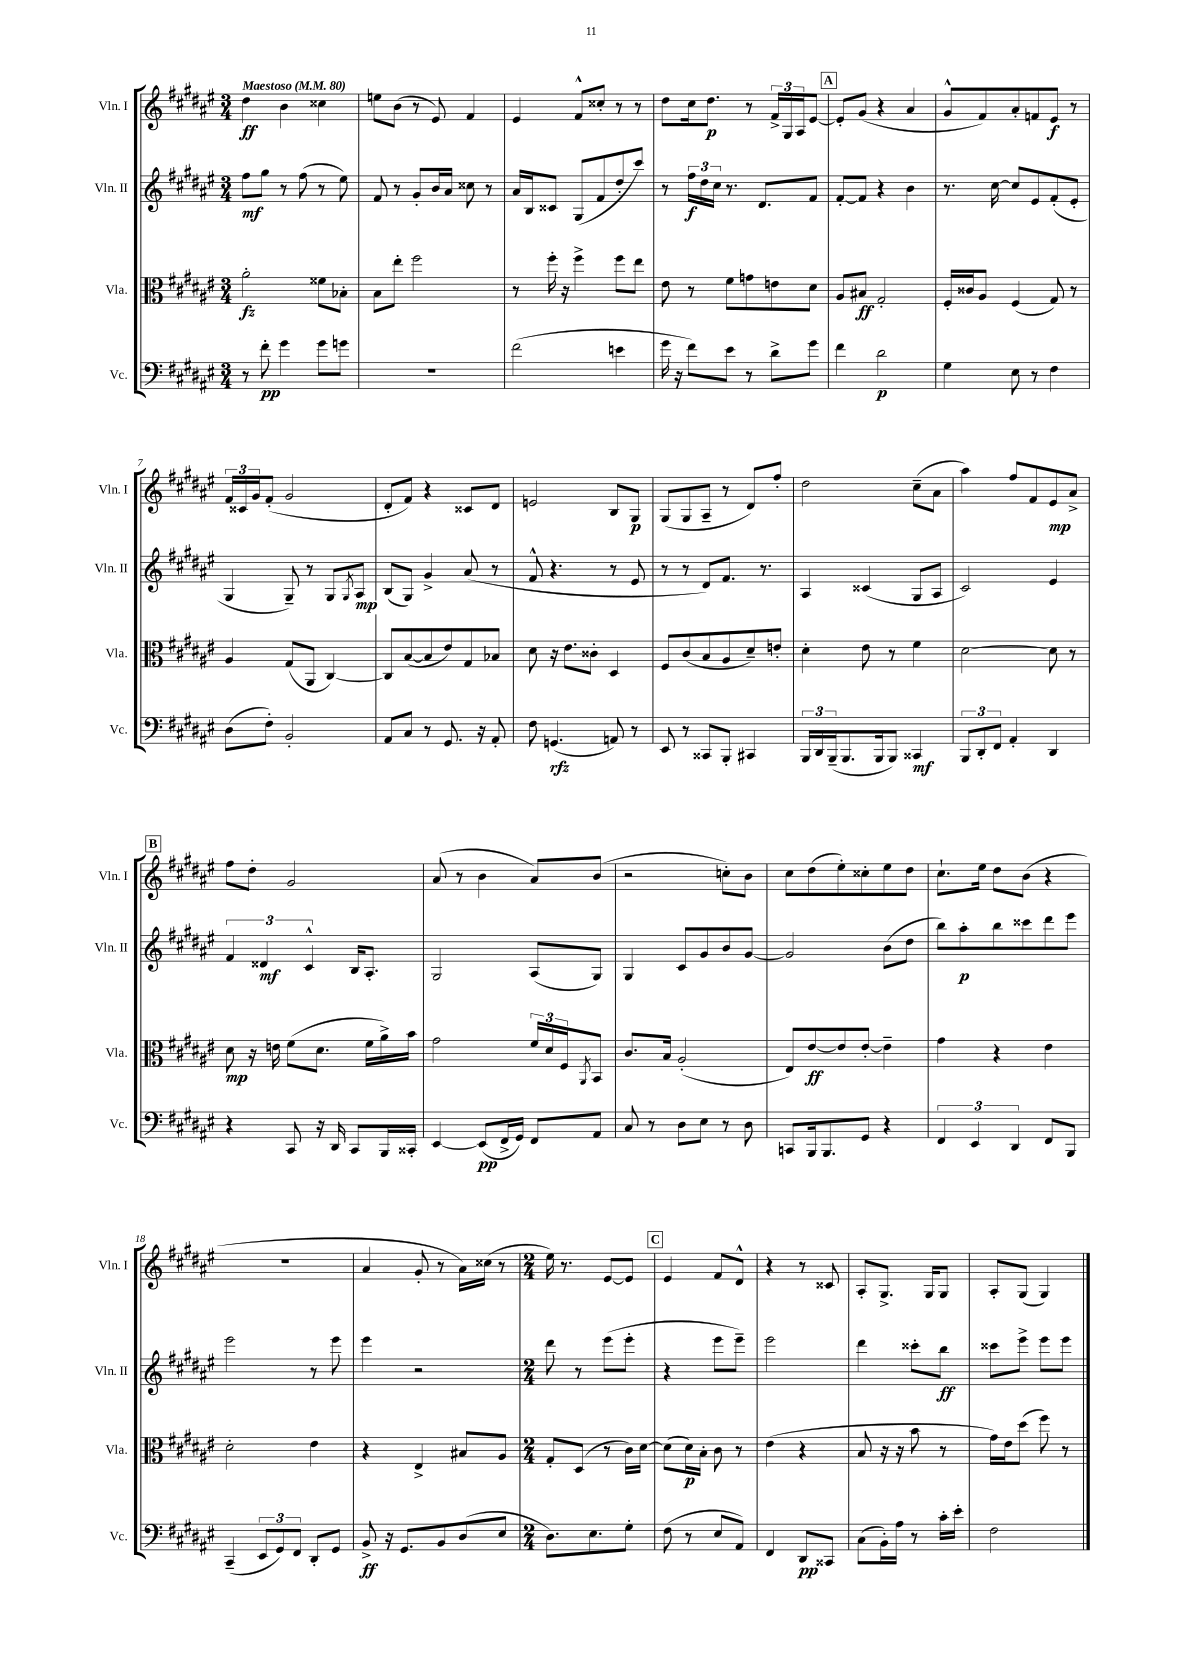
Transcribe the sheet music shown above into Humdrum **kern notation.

**kern	**kern	**kern	**kern
*staff4	*staff3	*staff2	*staff1
*clefF4	*clefC3	*clefG2	*clefG2
*k[f#c#g#d#a#e#]	*k[f#c#g#d#a#e#]	*k[f#c#g#d#a#e#]	*k[f#c#g#d#a#e#]
*M3/4	*M3/4	*M3/4	*M3/4
*MM80	*MM80	*MM80	*MM80
8r	2a#'	8ff#	4dd#
8f#'	.	8gg#	.
4g#	.	8r	4b
.	.	(8ff#	.
8g#	8f##	8r	4cc##
8g	8B-'	8ee#)	.
=	=	=	=
2.r	8B	8f#	8ee
.	8ee#'	8r	(8b
.	2ff#	8g#'	8r
.	.	16b	8e#)
.	.	16a#	.
.	.	8cc##	4f#
.	.	8r	.
=	=	=	=
(2f#	8r	16a#	4e#
.	.	16B	.
.	16ff#'	8c##	.
.	16r	.	.
.	4ff#^	(8G#	8f#^^
.	.	8f#	8cc##'
4e	8ff#	8dd#'	8r
.	8ee#	8ccc#)	8r
=	=	=	=
16g#	8e#	8r	8dd#
16r	.	.	.
8f#)	8r	24ff#	16cc#
.	.	24dd#	.
.	.	.	8.dd#
.	.	24cc#	.
8e#	8f#	8.r	.
8r	8g	.	8r
.	.	8.d#	.
8d#^	8e	.	24f#^
.	.	.	24G#
.	.	.	24A#
8g#	8d#	8f#	[8e#
=	=	=	=
4f#	8A#	[8f#'	8e#']
.	8B#	8f#]	(8g#
2d#	2G#'	4r	4r
.	.	4b	4a#
=	=	=	=
4G#	16F#'	8.r	8g#^^
.	16c##	.	.
.	8A#	.	8f#)
.	.	[16cc#	.
8E#	(4F#	8cc#]	8a#'
8r	.	8e#	8f
4F#	8G#)	(8f#'	8e#
.	8r	8e#'	8r
=	=	=	=
(8D#	4A#	4G#	24f#
.	.	.	24c##
.	.	.	24g#
8F#')	.	.	(8f#'
2BB'	(8G#	8G#~)	2g#
.	8AA#	8r	.
.	[4C#)	8G#	.
.	.	8qG#	.
.	.	8A#	.
=	=	=	=
8AA#	8C#]	(8B	8d#'
8C#	([8B	8G#)	8f#)
8r	8B]	4g#^	4r
8.GG#	8e#)	.	.
.	8G#	(8a#	8c##
16r	.	.	.
8AA#'	8B-	8r	8d#
=	=	=	=
8F#	8d#	8f#^^	2e
(4.GG	16r	4.r	.
.	8.e#	.	.
.	8c##'	.	.
8AA)	4D#	8r	8B
8r	.	8e#	8G#
=	=	=	=
8EE#	8F#	8r	(8G#
8r	(8c#	8r	8G#
8CC##	8B	8d#)	8A#~
8BBB'	8A#	8.f#	8r
4CC#	8d#~)	.	8d#)
.	.	8.r	.
.	8e'	.	8ff#'
=	=	=	=
24BBB	4d#'	4A#	2dd#
24DD#	.	.	.
(24BBB~	.	.	.
8.BBB	.	.	.
.	8e#	(4c##	.
16BBB	.	.	.
8BBB)	8r	.	.
4CC##	4f#	8G#	(8cc#~
.	.	8A#	8a#
=	=	=	=
12BBB	[2d#	2c#)	4aa#)
12DD#'	.	.	.
12FF#	.	.	.
4AA#'	.	.	8ff#
.	.	.	8f#
4DD#	8d#]	4e#	8e#
.	8r	.	8a#^
=	=	=	=
4r	8d#	6f#	8ff#
.	16r	.	8dd#'
.	.	6d##	.
.	16e	.	.
8CC#	(8f#	.	2g#
.	.	6c#^^	.
16r	8.d#	.	.
16DD#	.	.	.
8CC#	.	16B	.
.	16f#	8.A#'	.
16BBB	16a#^)	.	.
16CC##'	16b	.	.
=	=	=	=
[4EE#	2g#	2G#	(8a#
.	.	.	8r
(8EE#]	.	.	4b
16FF#^	.	.	.
16GG#)	.	.	.
8FF#	24f#	(8A#	8a#)
.	24d#	.	.
.	24F#	.	.
.	8qAA#	.	.
8AA#	8BB	8G#)	(8b
=	=	=	=
8C#	8.c#	4G#	2r
8r	.	.	.
.	16B	.	.
8D#	(2A#'	8c#	.
8E#	.	8g#	.
8r	.	8b	8cc')
8D#	.	[8g#	8b
=	=	=	=
8CC	8E#)	2g#]	8cc#
16BBB	[8e#	.	(8dd#
8.BBB	.	.	.
.	8e#]	.	8ee#')
8GG#	[8e#'	.	8cc##'
4r	4e#~]	(8b	8ee#
.	.	8dd#	8dd#
=	=	=	=
6FF#	4g#	8bb)	8.cc#`
.	.	8aa#'	.
6EE#	.	.	.
.	.	.	16ee#
.	4r	8bb	8dd#
6DD#	.	.	.
.	.	8ccc##	(8b
8FF#	4e#	8ddd#	4r
8BBB	.	8eee#	.
=	=	=	=
(4CC#~	2d#'	2eee#	2.r
12EE#	.	.	.
12GG#)	.	.	.
12FF#	.	.	.
8DD#'	4e#	8r	.
8GG#	.	8eee#	.
=	=	=	=
8BB^	4r	4eee#	4a#
16r	.	.	.
8.GG#	.	.	.
.	4E#^	2r	8g#'
8BB	.	.	8r
(8D#	8B#	.	16a#)
.	.	.	(16cc##
8E#	8A#	.	8r
=	=	=	=
*M2/4	*M2/4	*M2/4	*M2/4
8.D#)	8G#'	8ddd#	16ee#)
.	.	.	8.r
.	(8D#	8r	.
8.E#	.	.	.
.	8r	(8eee#	[8e#
8G#'	16c#)	8eee#'	8e#]
.	[16d#	.	.
=	=	=	=
(8F#	(8d#]	4r	4e#
8r	16d#)	.	.
.	16B'	.	.
8E#	8c#	8eee#	8f#
8AA#)	8r	8eee#~)	8d#^^
=	=	=	=
4FF#	(4e#	2eee#	4r
8DD#	4r	.	8r
8CC##	.	.	8c##
=	=	=	=
(8C#	8B	4ddd#	8A#'
16BB')	16r	.	8.G#^
16A#	16r	.	.
8r	8b	8ccc##'	.
.	.	.	16G#
16c#'	8r	8bb	8G#
16e#'	.	.	.
=	=	=	=
2F#	16g#)	8ccc##	8A#'
.	16e#	.	.
.	(8dd#	8eee#^	(8G#
.	8ff#)	8eee#	4G#)
.	8r	8eee#	.
==	==	==	==
*-	*-	*-	*-
